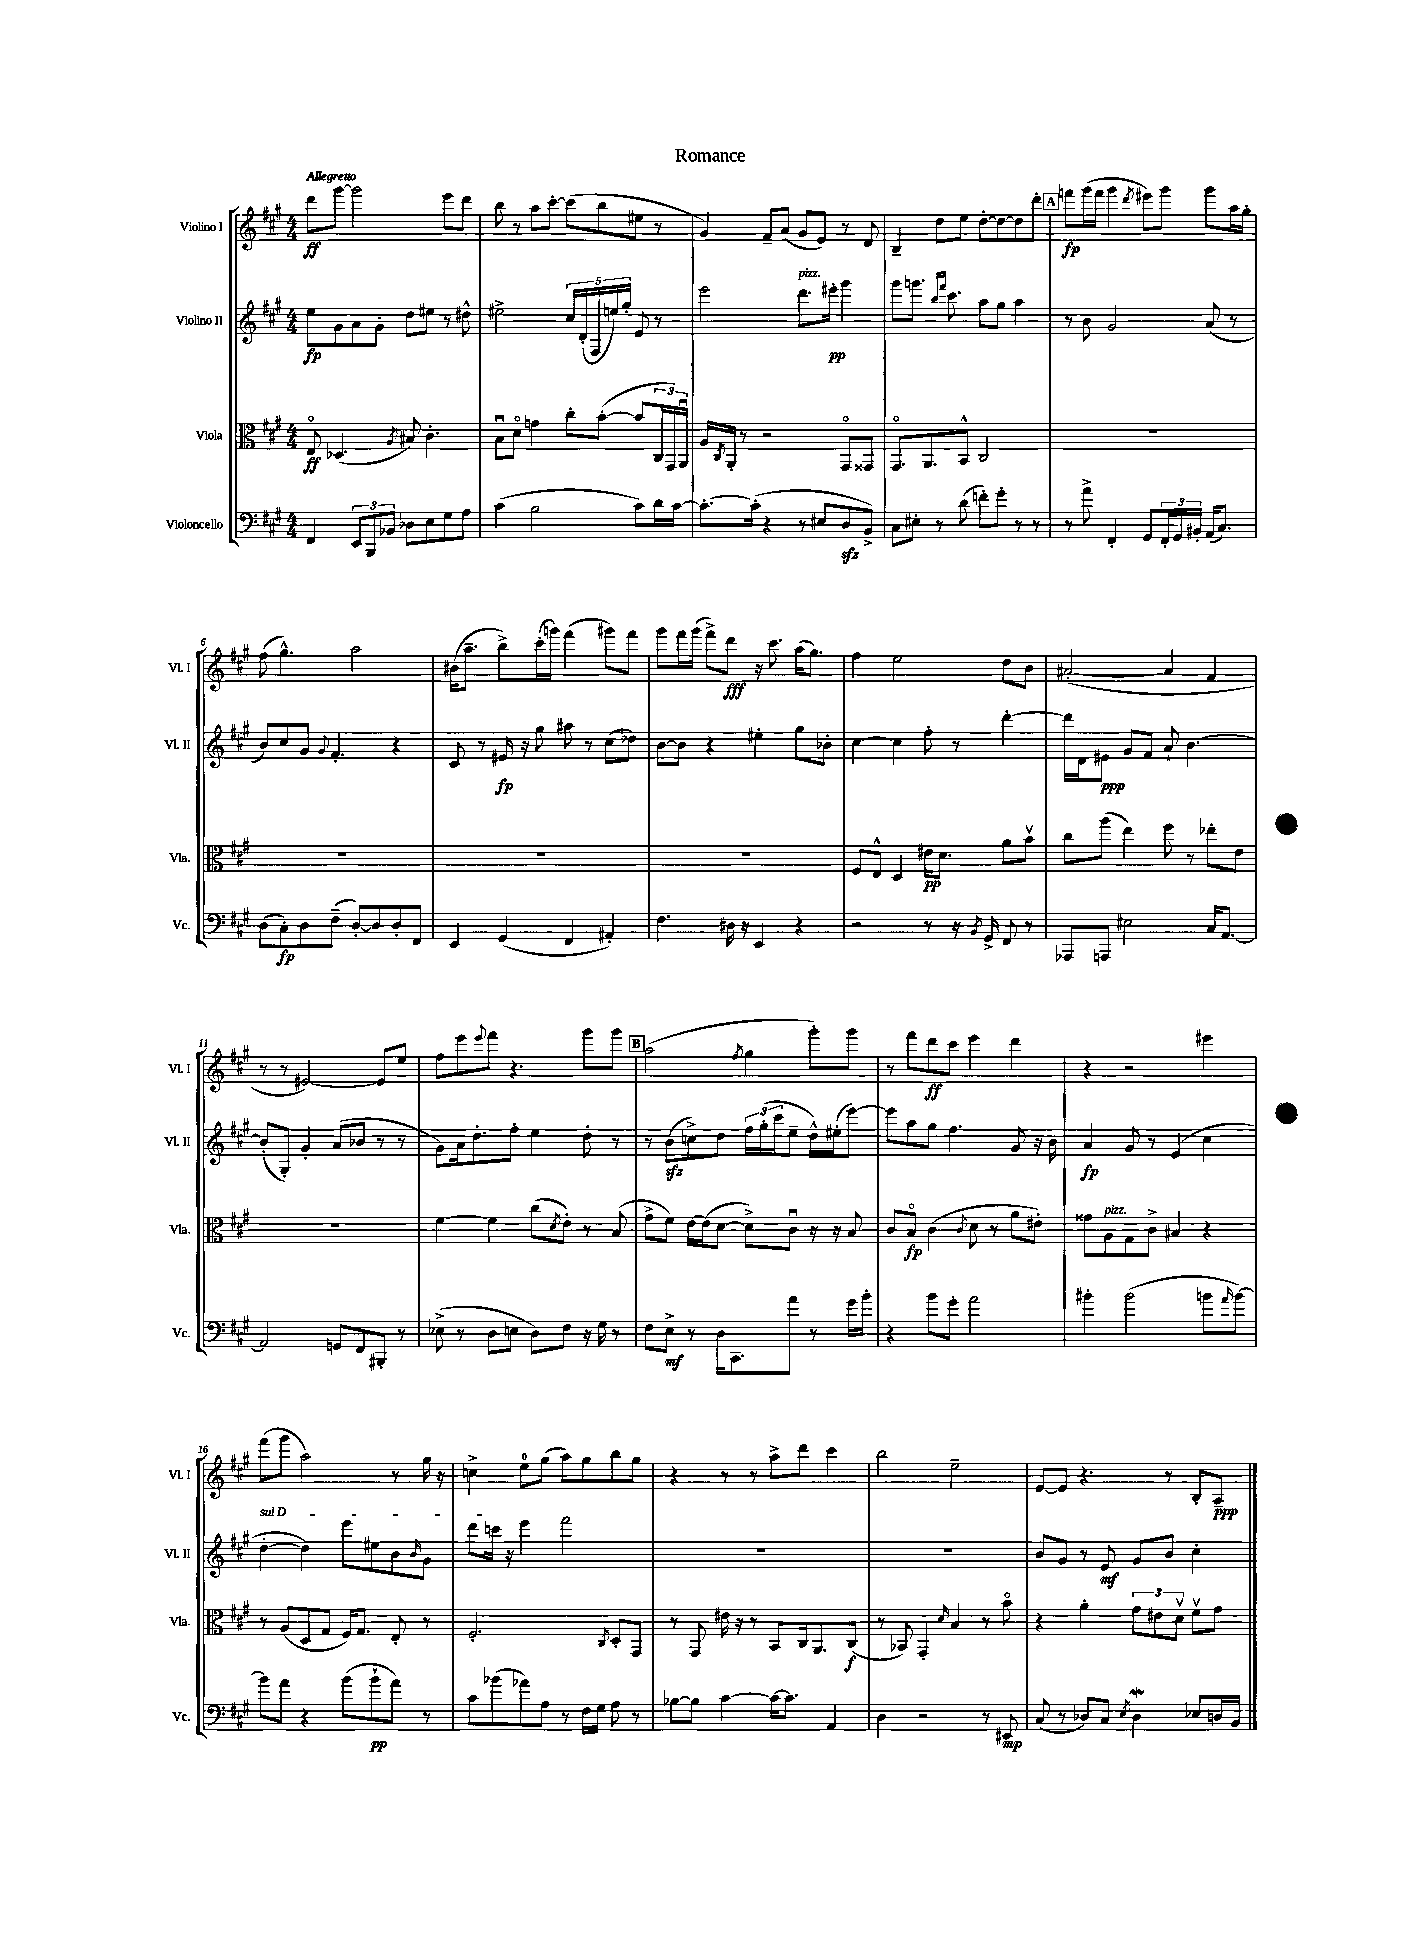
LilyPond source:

\header { title = "Romance" }
<<
\new StaffGroup <<
\new Staff = "s0" \with { instrumentName = "Violino I" shortInstrumentName = "Vl. I" } {
    \clef treble \key a \major \numericTimeSignature \time 4/4 \tempo "Allegretto"
    d'''8\ff gis'''8~ gis'''2 e'''8 d'''8 |
    b''8 r8 a''8 cis'''8~-. cis'''8( b''8 eis''8 r8 |
    gis'4) fis'8-- a'8( gis'8 e'8) r8 d'8 |
    b4-- d''8 e''8 d''8~-. d''8~ d''8 d'''8-. |
    \mark \markup { \box "A" } f'''8\fp gis'''16( f'''16 gis'''4 \acciaccatura { d'''8 } eis'''8) gis'''8 gis'''8 a''16 gis''16-. |
    fis''8( gis''4.-^) a''2 |
    bis'16( a''8.-- b''8->) cis'''16-.( g'''16) fis'''4( gis'''8) fis'''8 |
    gis'''8 fis'''16 gis'''16( fis'''8->) d'''8\fff r16 cis'''8. a''16( gis''8.) |
    fis''4 e''2 d''8 b'8 |
    ais'2~-.( ais'4 fis'4 |
    r8 r8 eis'2~) eis'8 e''8 |
    fis''8 e'''8 \appoggiatura { e'''8 } fis'''8 r4. gis'''8 gis'''8 |
    \mark \markup { \box "B" } a''2( \acciaccatura { fis''8 } gis''4 gis'''8-.) gis'''8 |
    r8 fis'''8 d'''8\ff cis'''8 e'''4 d'''4 |
    r4 r2 eis'''4 |
    fis'''8( gis'''8 a''2) r8 gis''16 r16 |
    c''4-> e''8-0 gis''8( a''8) gis''8 b''8 gis''8 |
    r4 r8 r8 a''8-> d'''8 cis'''4 |
    b''2 e''2-- |
    e'8~ e'8 r4. r8 b8-. a8--\ppp \bar "|." |
}
\new Staff = "s1" \with { instrumentName = "Violino II" shortInstrumentName = "Vl. II" } {
    \clef treble \key a \major \numericTimeSignature \time 4/4
    e''8\fp gis'8 a'8 gis'8-. d''8 eis''8 r8 dis''8-^ |
    eis''2-> \tuplet 5/4 { cis''16 d'16-.( fis16 e''16) gis''16-. } e'8 r8 |
    e'''2 d'''8.^\markup { \italic "pizz." } eis'''16-.\pp gis'''4 |
    gis'''8 g'''8. \grace { b''16 fis'''16 } cis'''8. a''8 gis''8 a''4 |
    \mark \markup { \box "A" } r8 b'8 gis'2 a'8( r8 |
    b'8) cis''8 gis'8 \appoggiatura { gis'8 } fis'4.-. r4 |
    cis'8 r8 eis'16\fp r16 gis''8 ais''8 r8 cis''8( des''8) |
    b'8~ b'8 r4 eis''4-. gis''8 bes'8-. |
    cis''4~ cis''4 fis''8-. r8 d'''4~-. |
    d'''16 d'16 eis'8\ppp gis'8 fis'8 a'8-! b'4.~ |
    b'8-.( gis8-.) gis'4-. a'8( bes'8 r8 r8 |
    gis'8) a'16 d''8.-. fis''8-. e''4 d''8-. r8 |
    \mark \markup { \box "B" } r8 b'8\sfz( c''8->) d''8 \tuplet 3/2 { fis''16 gis''16-.( cis'''16 } e''8-- d''16-^) eis''16-.( e'''8~) |
    e'''8 a''8 gis''8 fis''4. gis'8 r16 b'16 |
    a'4\fp gis'8 r8 e'4( cis''4 |
    \once \override TextSpanner.bound-details.left.text = \markup { \italic "sul D" } d''4~-.\startTextSpan d''4) e'''8 eis''8 b'8 \grace { b'16 } gis'8 |
    d'''8 c'''16\stopTextSpan r16 e'''4 fis'''2 |
    R1 |
    R1 |
    b'8 gis'8 r8 e'8\mf gis'8 b'8 cis''4-. \bar "|." |
}
\new Staff = "s2" \with { instrumentName = "Viola" shortInstrumentName = "Vla." } {
    \clef alto \key a \major \numericTimeSignature \time 4/4
    e8\flageolet\ff des4.( \acciaccatura { a8 } bis8) cis'4.-. |
    b8\downbow d'8\flageolet g'4 cis''8-. b'8~-.( b'8 \tuplet 3/2 { cis16 gis,16) a,16\downbow } |
    a16 \acciaccatura { cis8 } a,16-. r8 r2 gis,8\flageolet gisis,8 |
    gis,8.\flageolet a,8. b,8-^ cis2 |
    \mark \markup { \box "A" } R1 |
    R1 |
    R1 |
    R1 |
    fis8 e8-^ d4 eis'16\pp d'8. a'8 b'8\upbow |
    cis''8 a''8( e''4) fis''8 r8 ees''8-. e'8 |
    R1 |
    fis'4~ fis'4 cis''8( \acciaccatura { d'8 } e'8-.) r8 b8( |
    \mark \markup { \box "B" } gis'8-> fis'8) e'16~ e'16( d'8~ d'8->) cis'8\downbow r16 r16 b8 |
    cis'8 b8\flageolet\fp cis'4( \acciaccatura { cis'8 } d'8 r8 a'8 eis'8-.) |
    gisis'8 a8^\markup { \italic "pizz." } gis8 cis'8-> bis4 r4 |
    r8 a8( d8 gis8 fis16) gis8. e8-. r8 |
    fis2.-. \acciaccatura { cis8 } d8-. gis,8 |
    r8 gis,8 eis'16 r16 r8 b,8 cis16 a,8. cis8\f( |
    r8 bes,8) gis,4-. \grace { d'16 } b4 r8 b'8\flageolet |
    r4 a'4-. \tuplet 3/2 { gis'8 eis'8 d'8\upbow } fis'8\upbow gis'8 \bar "|." |
}
\new Staff = "s3" \with { instrumentName = "Violoncello" shortInstrumentName = "Vc." } {
    \clef bass \key a \major \numericTimeSignature \time 4/4
    fis,4 \tuplet 3/2 { e,8 b,,8 bes,8 } des8 e8 gis8 a8 |
    cis'4( b2 cis'8) d'16 cis'16~ |
    cis'8.~-. cis'16-.( r4 r8 eis8 d8\sfz b,8->) |
    cis8 eis8-. r8 d'8( f'8-.) gis'8-. r8 r8 |
    \mark \markup { \box "A" } r8 a'8-> fis,4-. gis,8 \tuplet 3/2 { fis,16-. gis,16 bis,16-. } a,16( cis8.) |
    d8( cis8-.\fp) d8 fis8--( d8~-.) d8 d8-. fis,8 |
    e,4 gis,4( fis,4 ais,4-.) |
    fis4. dis16 r16 e,4 r4 |
    r2 r8 r16 \acciaccatura { b,8 } gis,16-> fis,8 r8 |
    aes,,8 a,,8 eis2 cis16 a,8.~ |
    a,2 g,8 fis,8 bis,,8-. r8 |
    ees8->( r8 d8 e8 d8) fis8 r16 gis16 r8 |
    \mark \markup { \box "B" } fis8 e8->\mf r8 d16 cis,8. a'8 r8 gis'16 b'16-. |
    r4 b'8 gis'8-. a'2 |
    bis'4-. bis'2( b'8 \grace { a'16 } b'8~) |
    b'8 a'8 r4 b'8( b'8-!\pp a'8) r8 |
    cis'8 bes'8( aes'8) a8 r8 fis16 gis16 a8 r8 |
    bes8~ bes8 cis'4~ cis'16~ cis'8. a,4 |
    d4 r2 r8 eis,8\mp |
    cis8( r8 des8) cis8 \acciaccatura { e8 } des4\mordent ees8 d16 b,16 \bar "|." |
}
>>
>>
